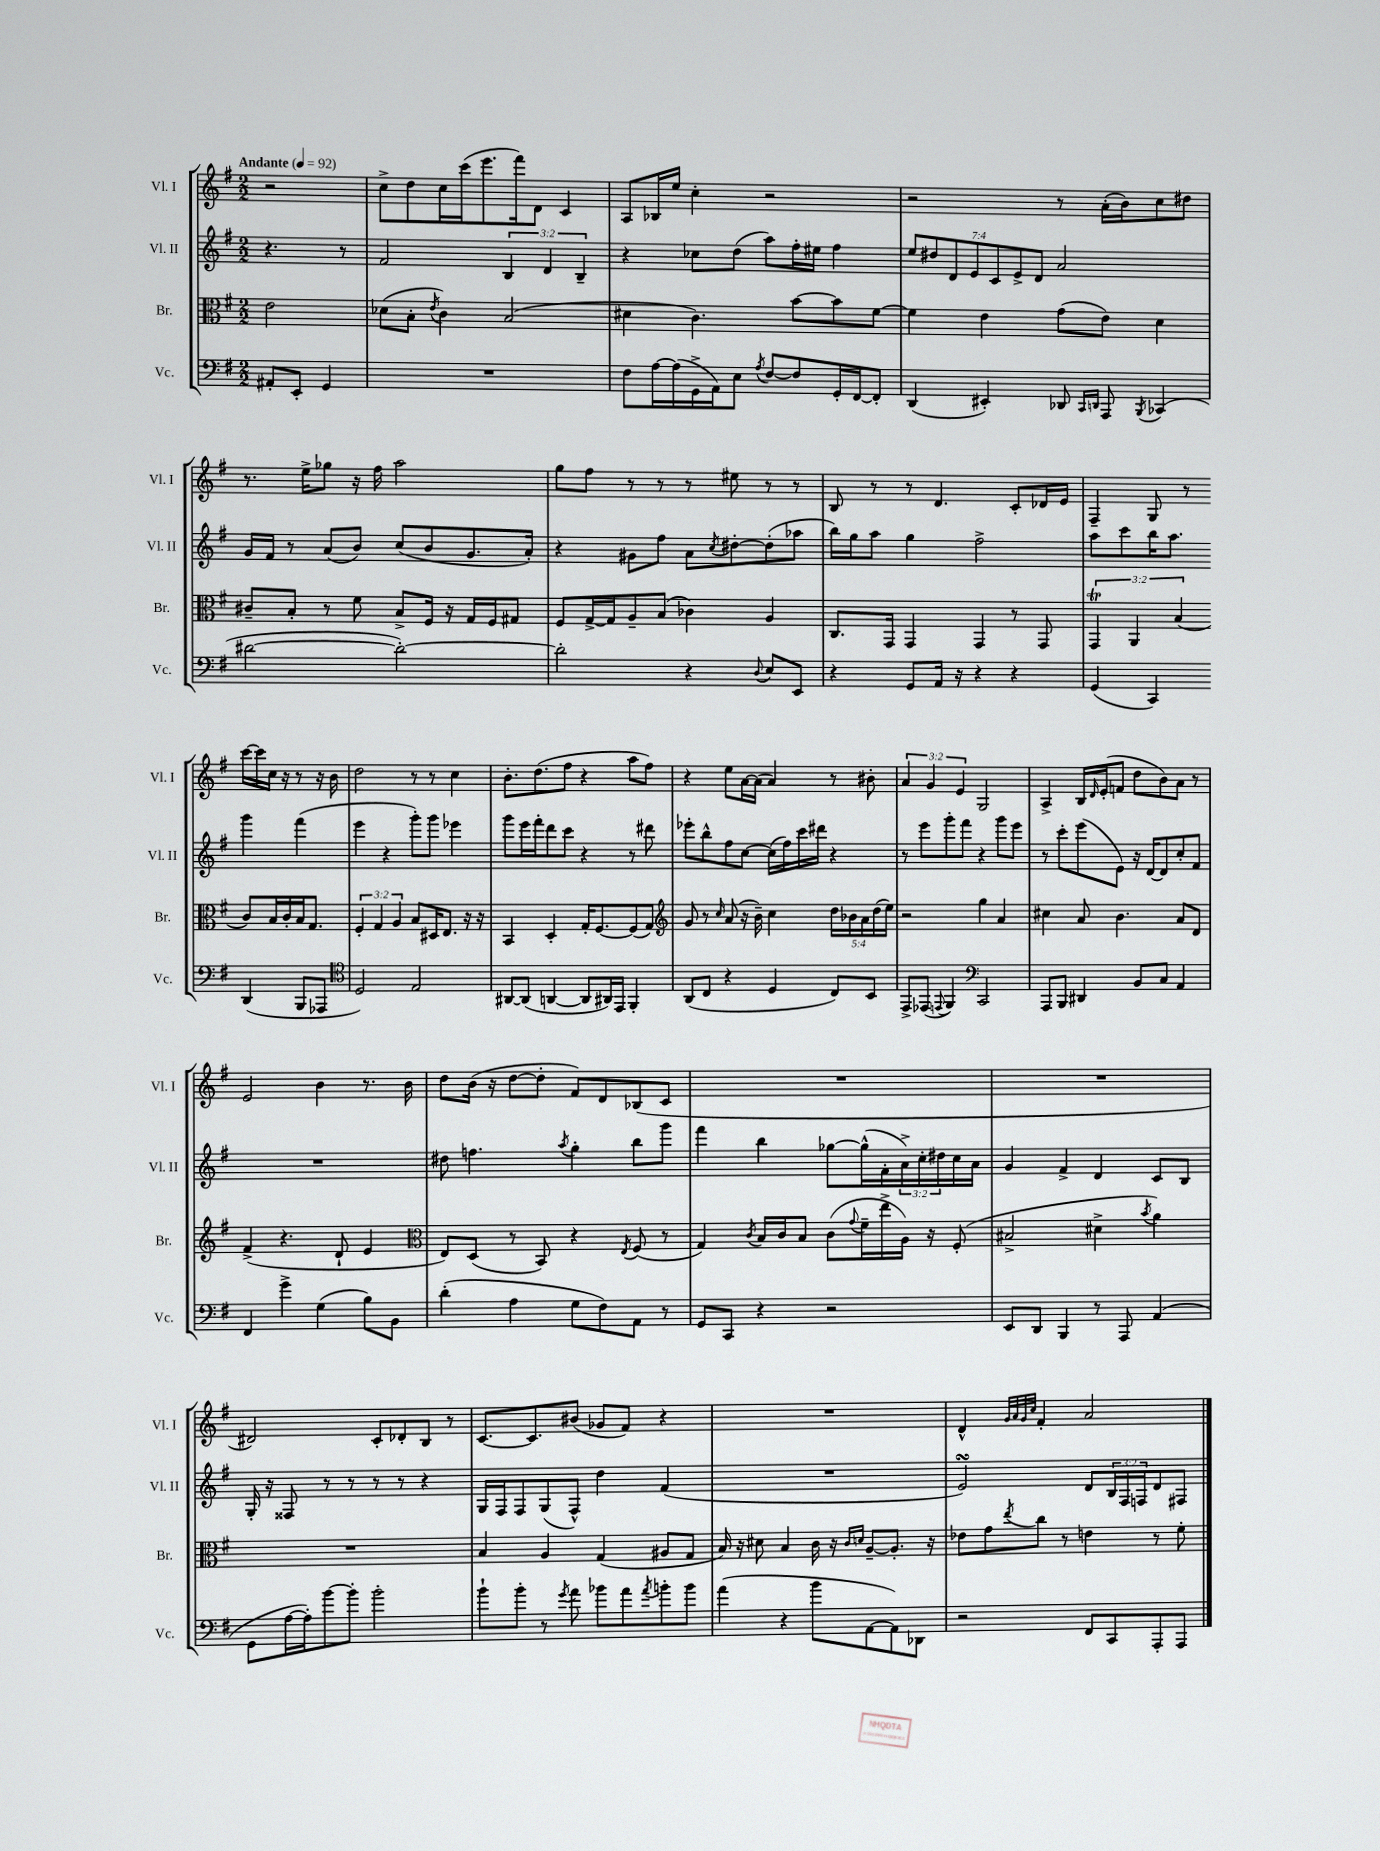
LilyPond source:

<<
\new StaffGroup <<
\new Staff = "s0" \with { instrumentName = "Vl. I" shortInstrumentName = "Vl. I" } {
    \clef treble \key g \major \numericTimeSignature \time 2/2 \override Staff.TupletNumber.text = #tuplet-number::calc-fraction-text \partial 2 \tempo "Andante" 4 = 92
    r2 |
    c''8-> d''8 c''16 c'''16( e'''8. fis'''16) d'8 c'4 |
    a8 bes16 e''16 c''4-. r2 |
    r2 r8 a'16-.( b'16) c''8 dis''8 |
    r8. e''16-> ges''8 r16 fis''16 a''2 |
    g''8 fis''8 r8 r8 r8 eis''8 r8 r8 |
    b8 r8 r8 d'4. c'8-. des'16 e'16 |
    fis4-- g8 r8 c'''16~ c'''16 c''16 r16 r8 r16 b'16 |
    d''2 r8 r8 c''4 |
    b'8.-. d''8.( fis''8 r4 a''8 fis''8) |
    r4 e''8 a'16~ a'16( a'4) r8 bis'8-. |
    \tuplet 3/2 { a'4 g'4 e'4 } g2 |
    a4-> b16 \grace { d'16 } e'16-.( f'8 d''8 b'8) a'8 r8 |
    e'2 b'4 r8. b'16 |
    d''8 b'16( r16 d''8~ d''8-. fis'8) d'8 bes8( c'8 |
    R1 |
    R1 |
    dis'2) c'8-. des'8-. b8 r8 |
    c'8.~ c'8. bis'8( ges'8 fis'8) r4 |
    R1 |
    d'4-^ \grace { g'32 a'32 g'32 c''32 } fis'4-. a'2 \bar "|." |
}
\new Staff = "s1" \with { instrumentName = "Vl. II" shortInstrumentName = "Vl. II" } {
    \clef treble \key g \major \numericTimeSignature \time 2/2 \override Staff.TupletNumber.text = #tuplet-number::calc-fraction-text \partial 2
    r4. r8 |
    fis'2 \tuplet 3/2 { b4 d'4 b4-- } |
    r4 ces''8 d''8( a''8) fis''16-. eis''16 fis''4 |
    \tuplet 7/4 { e''8 dis''8 d'8 e'8 c'8 e'8-> d'8 } a'2 |
    g'16 fis'16 r8 a'8( b'8) c''8( b'8 g'8. a'16-.) |
    r4 gis'8 fis''8 a'8 \acciaccatura { c''8 } dis''8~-. dis''8-.( aes''8 |
    b''16) g''16 a''8 g''4 fis''2-> |
    a''8 c'''8 b''16 a''8. g'''4 fis'''4( |
    e'''4 r4 g'''8-.) g'''8 ees'''4 |
    g'''8 e'''16 fis'''16-. d'''8 c'''8 r4 r8 dis'''8 |
    ees'''8-. b''8-^ fis''8 c''8~ c''16( fis''16) c'''16 dis'''16 r4 |
    r8 e'''8 g'''8-. fis'''8 r4 g'''8 e'''8 |
    r8 c'''8-. e'''8( e'8) r16 d'16~ d'8 c''8-. fis'8 |
    R1 |
    dis''8 f''4. \acciaccatura { a''8 } g''4-. b''8 g'''8 |
    fis'''4 b''4 ges''8~ ges''16-^( fis'16-. \tuplet 3/2 { a'16->) c''16-. dis''16 } c''16 a'16 |
    g'4 fis'4-> d'4 c'8 b8 |
    g16-. r16 fisis8 r8 r8 r8 r8 r4 |
    g16 fis16 fis8 g8( fis8-^) d''4 fis'4( |
    R1 |
    e'2\turn) d'8 \tuplet 3/2 { b16 fis16 f16 } d'8 fis8 \bar "|." |
}
\new Staff = "s2" \with { instrumentName = "Br." shortInstrumentName = "Br." } {
    \clef alto \key g \major \numericTimeSignature \time 2/2 \override Staff.TupletNumber.text = #tuplet-number::calc-fraction-text \partial 2
    e'2 |
    des'8( b8-. \acciaccatura { e'8 } c'4) b2( |
    dis'4 c'4.) b'8~ b'8 fis'8~ |
    fis'4 e'4 g'8( e'8) d'4 |
    cis'8-- b8-. r8 fis'8 b8-> fis16 r16 g16 fis16 gis8 |
    fis8 g16~-> g16 a8-- b8( ces'4) a4 |
    c8. g,16 g,4 g,4 r8 g,8 |
    \tuplet 3/2 { g,4\trill a,4 b4( } c'8) b16 c'16-. b16 g8. |
    \tuplet 3/2 { fis4-. g4 a4 } b8 dis16 e8. r16 r16 |
    b,4 d4-. g16-. fis8.~ fis8( g8) |
    \clef treble g'8 r8 \grace { c''16 } a'8( r16 b'16--) c''4 \tuplet 5/4 { d''16 bes'16 a'16 d''16( e''16) } |
    r2 g''4 a'4 |
    cis''4 a'8 b'4. a'8 d'8 |
    fis'4->( r4. d'8-! e'4 |
    \clef alto e8) d8( r8 b,8) r4 \acciaccatura { e8 } fis8( r8 |
    g4) \acciaccatura { c'8 } b16 c'16 b8 c'8( \appoggiatura { g'8 } fis'16-- e''16-> a16) r16 fis8-.( |
    bis2-> dis'4-> \acciaccatura { b'8 } a'4) |
    R1 |
    b4 a4 g4( ais8 g8 |
    b16) r16 dis'8 b4 c'16 r16 \grace { c'16 d'16 } a8~-- a8.-. r16 |
    ees'8 g'8 \acciaccatura { e''8 } c''8 r8 e'4 r8 fis'8-. \bar "|." |
}
\new Staff = "s3" \with { instrumentName = "Vc." shortInstrumentName = "Vc." } {
    \clef bass \key g \major \numericTimeSignature \time 2/2 \partial 2
    ais,8-. e,8-. g,4 |
    R1 |
    fis8 a16~ a16( g,16-> a,16) e8 \acciaccatura { a8 } fis8~ fis8 g,16-. fis,16~ fis,8-. |
    d,4( eis,4-.) des,8 \grace { c,16 d,16 } a,,8 \acciaccatura { b,,8 } ces,4( |
    dis'2~ dis'2~-.) |
    dis'2-. r4 \appoggiatura { d8 } e8 e,8 |
    r4 g,8 a,16 r16 r4 r4 |
    g,4( c,4) d,4( b,,8 aes,,8 |
    \clef tenor d2) e2 |
    ais,8~ ais,8( a,4~ a,8 ais,16) e,16 fis,4-. |
    a,8( c8 r4 d4 c8) b,8 |
    e,8-> ees,8( \appoggiatura { e,8 } fis,4) \clef bass c,2 |
    a,,8 b,,8 dis,4 b,8 c8 a,4 |
    fis,4 g'4-> g4( b8) b,8 |
    d'4-.( a4 g8 fis8) a,8 r8 |
    g,8 c,8 r4 r2 |
    e,8 d,8 b,,4 r8 a,,8 a,4( |
    g,8 a16~ a16-.) b'8~ b'8-. b'2-. |
    b'8-! b'8-. r8 \acciaccatura { g'8 } a'8 bes'8 a'8 \acciaccatura { a'8 } b'8-. b'8 |
    a'4( r4 b'8 a,8~ a,8) des,8 |
    r2 fis,8 c,8 a,,8-. a,,8 \bar "|." |
}
>>
>>
\layout { \context { \Score \remove "Bar_number_engraver" } }
